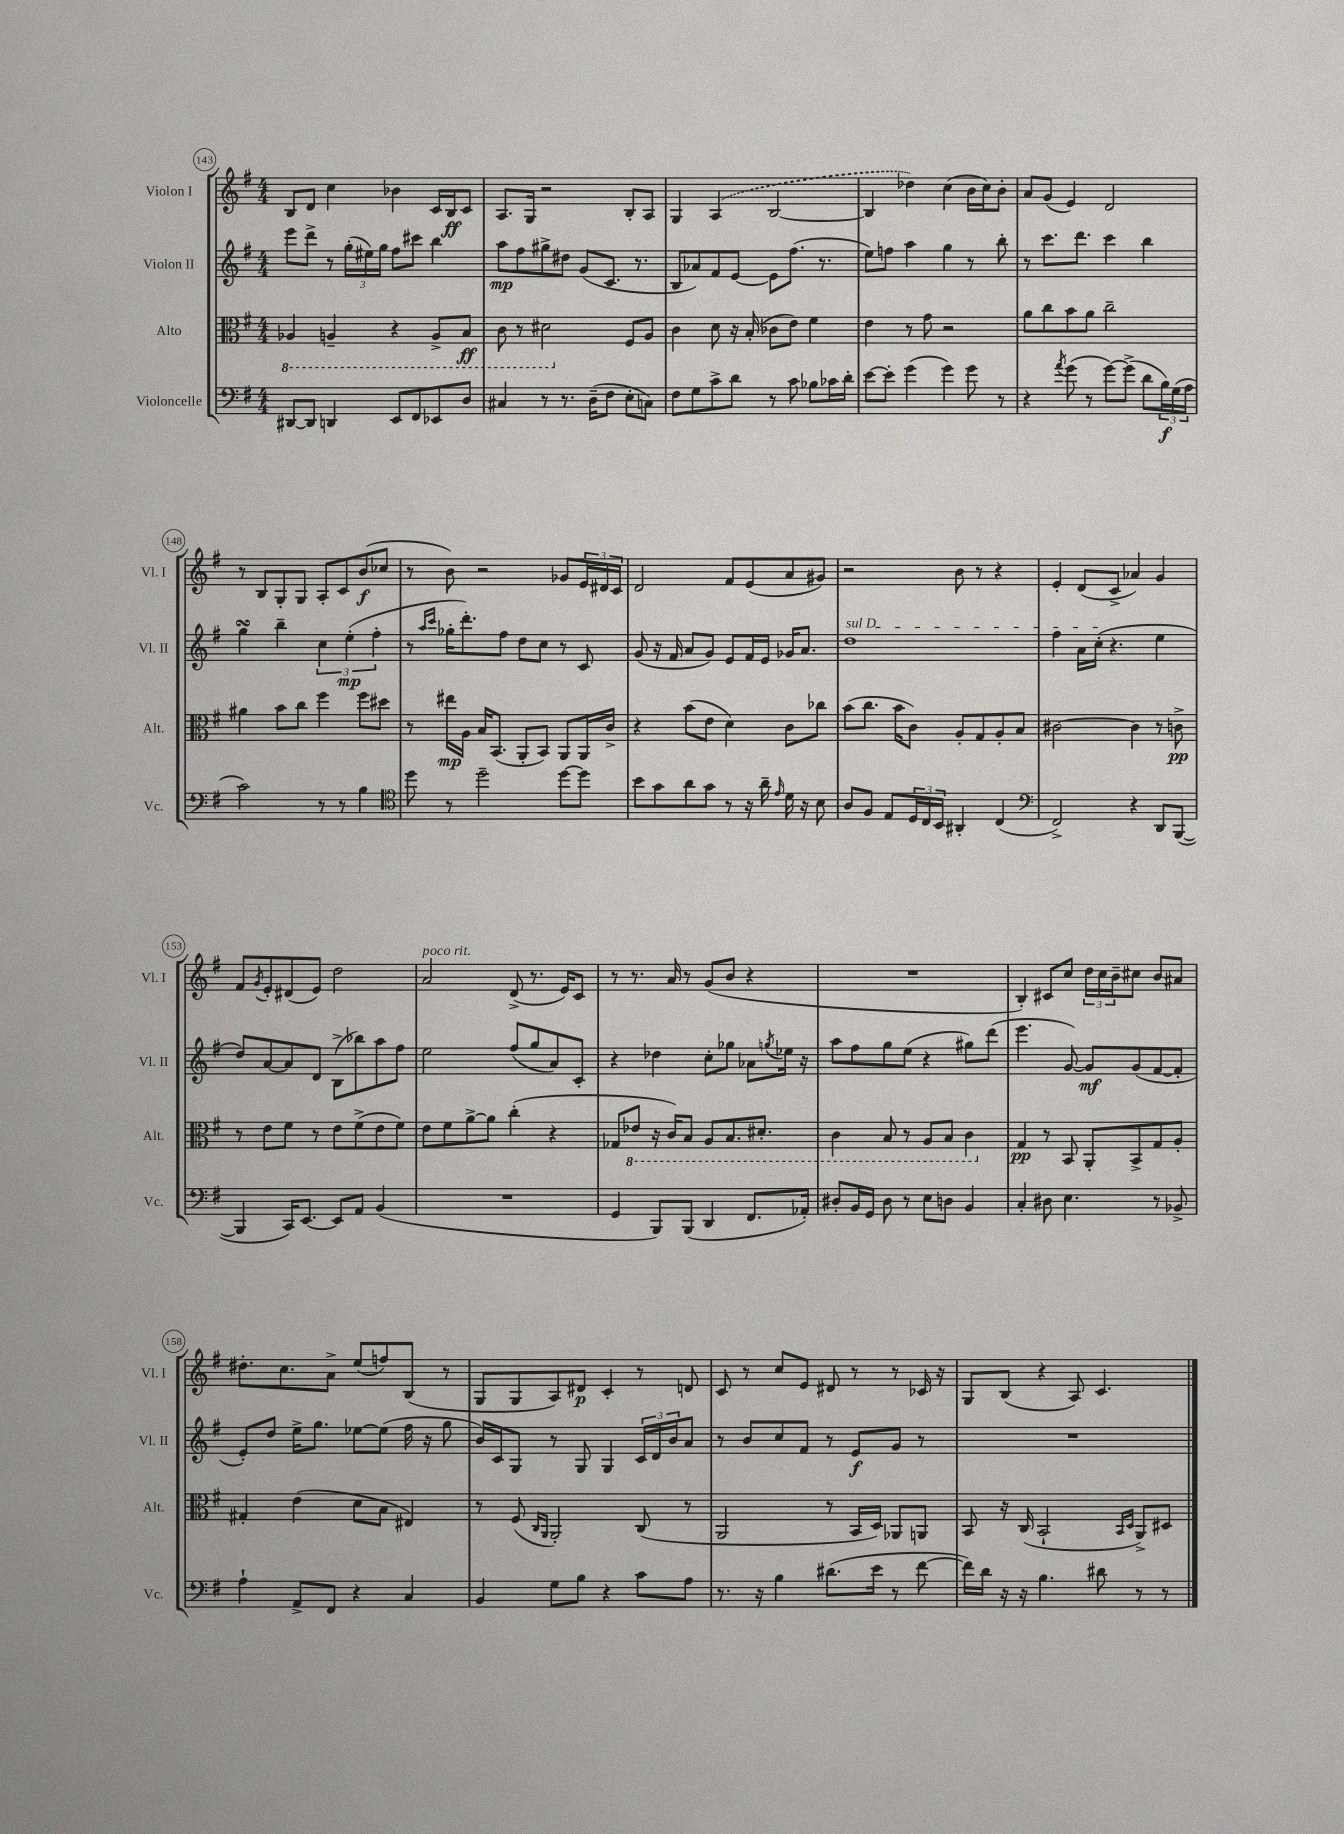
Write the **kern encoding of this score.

**kern	**kern	**kern	**kern
*staff4	*staff3	*staff2	*staff1
*clefF4	*clefC3	*clefG2	*clefG2
*k[f#]	*k[f#]	*k[f#]	*k[f#]
*M4/4	*M4/4	*M4/4	*M4/4
[8DD#	4AA-	8eee	8B
8DD#]	.	8ddd^	8d
4DD	4AA~	8r	4cc
.	.	(24gg'	.
.	.	24ee#)	.
.	.	24gg	.
8EE	4r	8ff#	4b-
8FF#	.	8ccc#	.
8EE-	8AA^	4bb	16c
.	.	.	16B
8D	8BB	.	8c
=	=	=	=
4C#	8C	8aa	8.A
.	8r	8ff#	.
.	.	.	16G
8r	2D#	8gg#^	2r
8.r	.	8dd#	.
.	.	(8g	.
(16D~	.	.	.
8F#	.	8.c	.
8E'	8F#	.	8B'
.	.	8.r	.
8C)	8A	.	8A
=	=	=	=
8F#	4c	8B	4G
8G	.	8a-)	.
8c^	8d	8f#	(4A
8d	16r	[8e	.
.	(16B'	.	.
8r	8c-	8e]	[2B
8c	8e)	(8.ff#	.
8B-	4f#	.	.
.	.	8.r	.
16c-	.	.	.
16d'	.	.	.
=	=	=	=
[8e	4e	8ee)	4B]
8e']	.	8ff	.
(4g	8r	4aa	4dd-)
.	8g	.	.
4g)	2r	4gg	(4cc
8g	.	8r	16b
.	.	.	16cc)
8r	.	8bb'	8b'
=	=	=	=
4r	8a	8r	8a
.	8cc	8.ccc	(8g
8qa	.	.	.
(8g	8b	.	4e)
.	.	8.ddd	.
8r	8a	.	.
[8g)	2cc~	4ccc	2d
(8g^]	.	.	.
8d	.	4bb	.
24B)	.	.	.
(24G	.	.	.
24A	.	.	.
=	=	=	=
2c)	4a#	4gg	8r
.	.	.	8B
.	8b	4bb~	8G'
.	8cc	.	8G
8r	4ff#	6cc	8A'
8r	.	.	8c
.	.	(6ee'	.
4B	8ff#	.	(8b
.	.	6ff#'	.
.	8dd#	.	8cc-
=	=	=	=
*clefC4	*	*	*
8dd	8r	8r	8r
.	.	16qqaa	.
.	.	16qqccc	.
8r	16ee#	16gg-'	8b)
.	16A	8.ddd')	.
2dd~	16B	.	2r
.	(8.BB	.	.
.	.	8ff#	.
.	8AA'	8dd	.
.	8BB)	8cc	.
[8dd	8AA	8r	8g-
8dd]	16AA	8c	24e
.	.	.	24d#
.	16c^	.	.
.	.	.	24c
=	=	=	=
8b	4r	(8g	2d
8g	.	16r	.
.	.	16f#	.
8a	(8b	8a	.
8g	8e	8g)	.
8r	4d)	8e	8f#
16r	.	16f#	(8e
16a~	.	16e	.
16qqe	.	.	.
16d	8c	16g-	8a
16r	.	8.a	.
8B	8cc-	.	8g#)
=	=	=	=
8A	(8b	1dd	2r
8F#	8.cc	.	.
8E	.	.	.
.	16b	.	.
24D	8c)	.	.
24C	.	.	.
24BB	.	.	.
4AA#'	8A'	.	8b
.	8G	.	8r
(4C	8A'	.	4r
.	8B	.	.
=	=	=	=
*clefF4	*	*	*
2FF#^)	[2c#	4ff#	4e'
.	.	16a	(8d
.	.	(16cc'	.
.	.	4.r	8c^
4r	4c#]	.	4a-)
8DD	8r	4ee	4g
([8BBB	8c^	.	.
=	=	=	=
4BBB]	8r	8dd)	8f#
.	.	.	8qg
.	8e	[8a	8e'
16CC)	8f#	8a]	(8d#
[8.EE	.	.	.
.	8r	8d	8e)
8EE]	8e	(8B^	2dd
8AA	(8f#^	8bb-)	.
(4BB	8e	8aa	.
.	8f#)	8ff#	.
=	=	=	=
1r	8e	2ee	2a
.	8f#	.	.
.	[8a^	.	.
.	8a]	.	.
.	(4cc'	(8ff#	(8d^
.	.	8gg	8.r
.	4r	8a)	.
.	.	.	16e)
.	.	8c'	8c
=	=	=	=
4GG	8G-	4r	8r
.	8E-	.	8.r
8BBB)	16r	4dd-	.
.	16C)	.	16a
(8BBB	8BB	.	8r
4DD	8AA	8cc'	(8g
.	8.BB	8gg-	8b
8.FF#	.	8a-	4r
.	8.D#'	.	.
.	.	8qgg	.
.	.	16ee-	.
16AA-')	.	16r	.
=	=	=	=
8D#'	4C	8aa	1r
16BB	.	8ff#	.
16GG	.	.	.
8D#	8BB	8gg	.
8r	8r	(8ee	.
8E	8AA	4r	.
8D	8BB	.	.
4BB	4C	8gg#)	.
.	.	(8ddd	.
=	=	=	=
4C'	4G	4.eee	4B')
8D#	8r	.	8c#
4.E	8BB	[8g)	8cc
.	8AA'	8g]	24dd
.	.	.	24cc
.	.	.	24b~
.	8BB^	(8g	8cc#
8r	8G	[8f#	8b
8BB-^	8A'	8f#']	8a#
=	=	=	=
4A`	4G#'	8e')	8.dd#'
.	.	8dd	.
.	.	.	8.cc
8AA^	(4e	16ee^	.
.	.	8.gg	.
8FF#	.	.	8a^
4r	8d	[8ee-	(8ee
.	8B	(8ee-]	8ff)
4C	4E#)	16ff#	(8B
.	.	16r	.
.	.	8gg	8r
=	=	=	=
4BB	8r	16b)	8G
.	.	16c	.
.	(8F#	8G	8G
.	16qqC	.	.
.	16qqAA	.	.
8G	2AA')	8r	8A)
8B	.	8G	8d#
4r	.	4G	4c'
8c	(8C	24c	8r
.	.	24d	.
.	.	24b	.
8A	8r	8a	8d
=	=	=	=
8.r	2AA	8r	8c
.	.	8b	8r
16r	.	.	.
4B	.	8cc	8cc
.	.	8f#	8e
(8.d#	8r	8r	8d#
.	16BB	8e	8r
16e	16D)	.	.
8r	8AA-	8g	8r
[8f#	8AA	8r	16c-
.	.	.	16r
=	=	=	=
16f#])	8BB	1r	8G
16d	.	.	.
16r	16r	.	(8B
16r	(16C	.	.
4.B	2BB`	.	4r
.	.	.	8A)
8d#	.	.	4.c
.	16qqBB	.	.
.	16qqD	.	.
8r	8AA^)	.	.
8r	8D#	.	.
==	==	==	==
*-	*-	*-	*-
